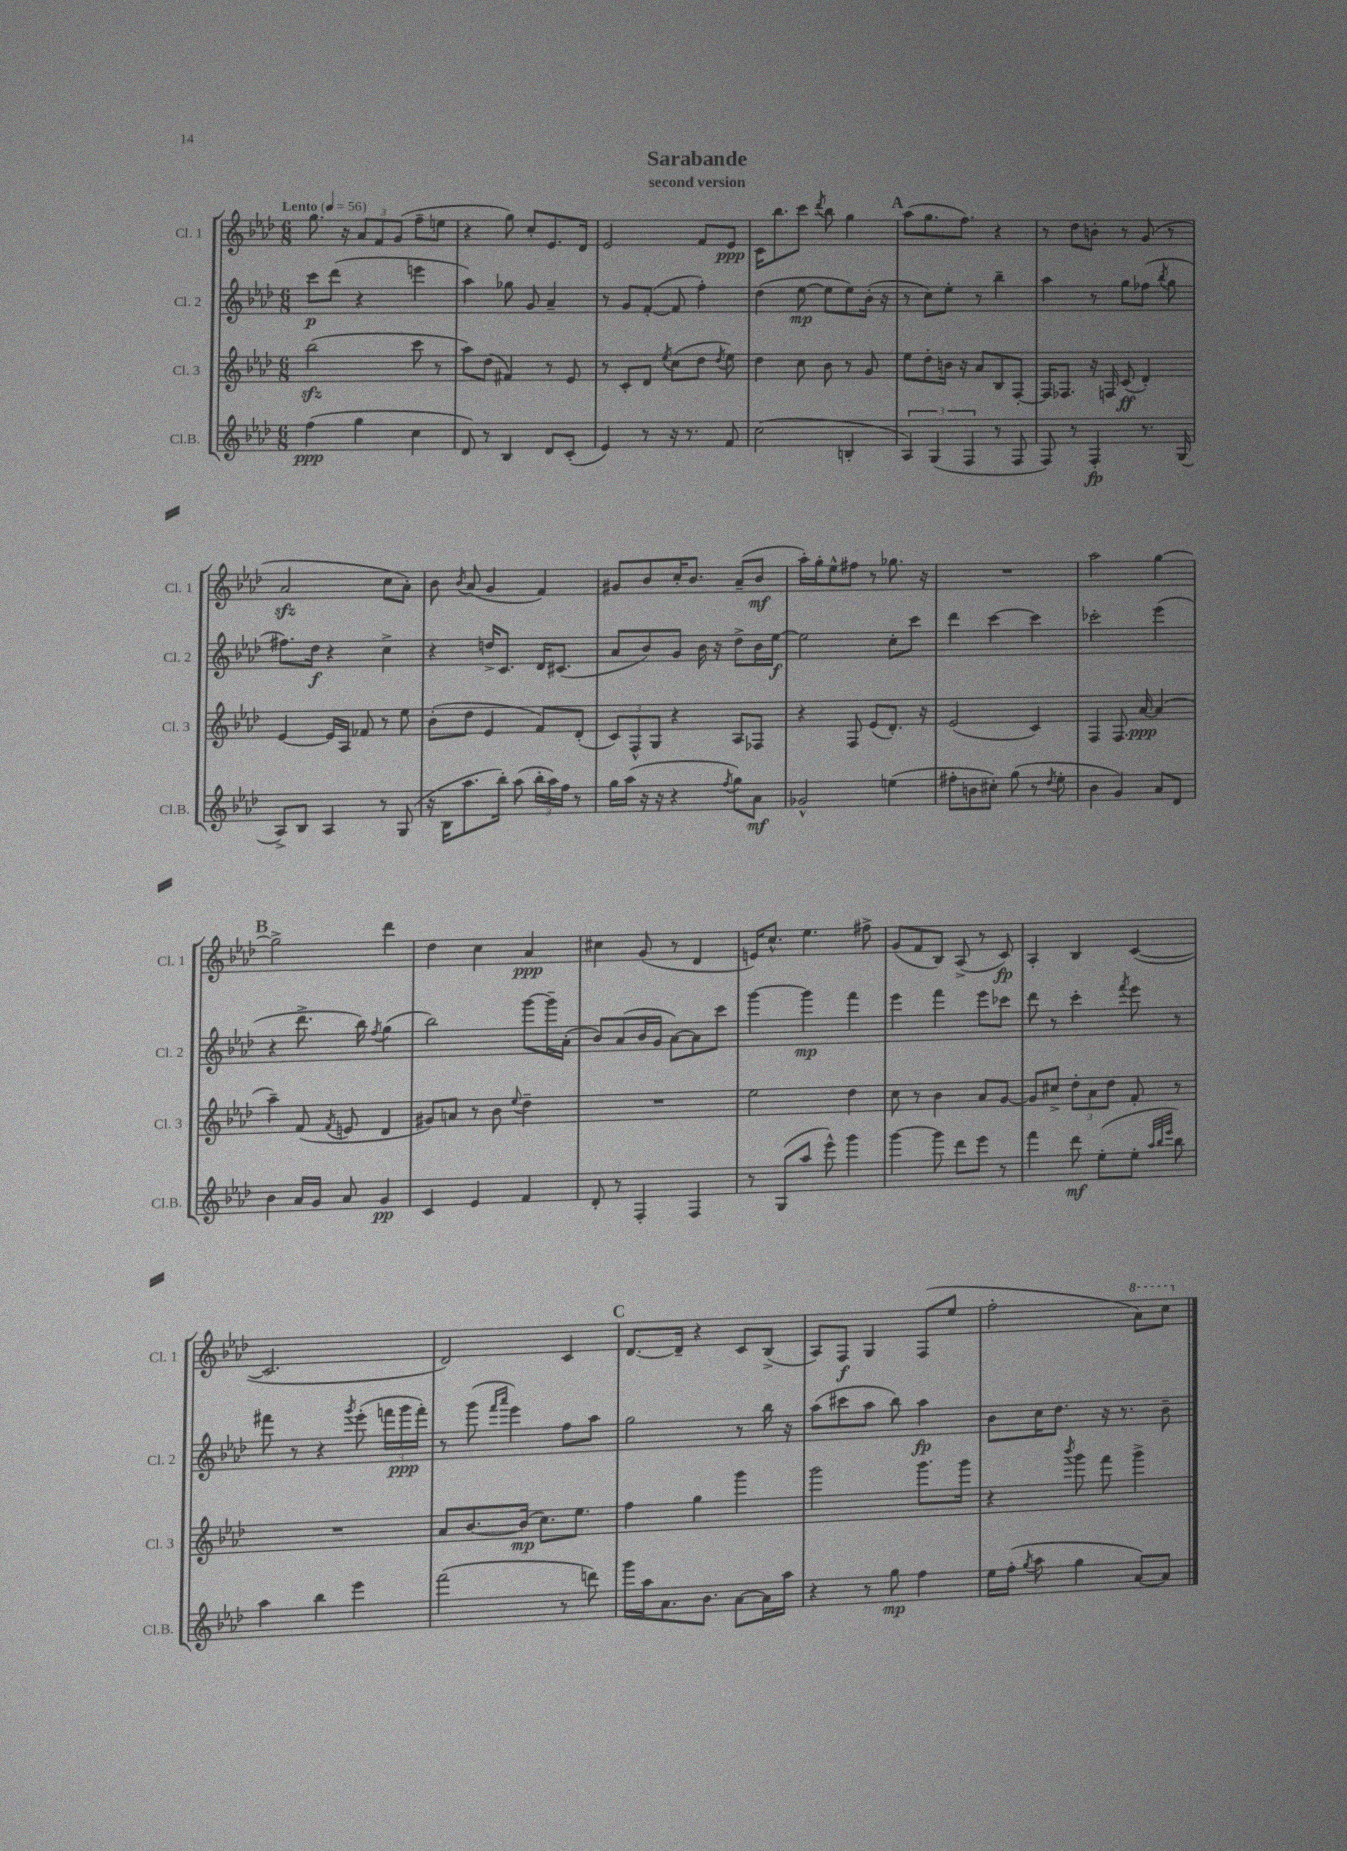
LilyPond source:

\header { title = "Sarabande" subtitle = "second version" }
<<
\new StaffGroup <<
\new Staff = "s0" \with { instrumentName = "Cl. 1" shortInstrumentName = "Cl. 1" } {
    \clef treble \key aes \major \numericTimeSignature \time 6/8 \tempo "Lento" 4 = 56
    \autoBeamOff g''8. r16 \tuplet 3/2 { aes'8[ f'8 g'8]( } f''8[-- e''8] |
    r4 g''8) c''8[-. ees'8. des'16] |
    ees'2 f'8[ ees'8]\ppp |
    c'16[ bes''8. c'''8] \acciaccatura { des'''8 } bes''8 g''4 |
    \mark \markup { \bold "A" } aes''8[( g''8. f''8.]) r4 |
    r8 des''8[ b'8]-. r8 g'8( r8 |
    aes'2\sfz c''8[ aes'8]-.) |
    bes'8 \acciaccatura { bes'8 } aes'8( g'4 f'4) |
    gis'8[ bes'8 c''16-. bes'8.] aes'8[--( bes'8]\mf |
    aes''16[-.) g''16-. ees''8-^ fis''8] r8 ges''8. r16 |
    R2. |
    aes''2 g''4~ |
    \mark \markup { \bold "B" } g''2-> des'''4 |
    des''4 c''4 aes'4\ppp |
    cis''4 g'8( r8 des'4 |
    e'16[) c''8.]-^ ees''4. fis''8-> |
    g'8[( f'8 bes8]) aes8->( r8 c'8\fp) |
    aes4-. bes4 c'4~( |
    c'2. |
    des'2) c'4 |
    \mark \markup { \bold "C" } des'8.[~ des'16]-- r4 c'8[ bes8]->( |
    aes8[) f8]\f g4 f8[( ees''8] |
    f''2-. \ottava #1 aes''8[) c'''8] \ottava #0 \bar "|." |
}
\new Staff = "s1" \with { instrumentName = "Cl. 2" shortInstrumentName = "Cl. 2" } {
    \clef treble \key aes \major \numericTimeSignature \time 6/8
    \autoBeamOff c'''8[\p des'''8]( r4 e'''4 |
    aes''4) ges''8 g'8 aes'4-- |
    r8 g'8[ f'8]~-.( f'8 f''4-.) |
    des''4( ees''8~\mp ees''8[ ees''8) bes'16]-.( r16 |
    \mark \markup { \bold "A" } r8 c''8[) ees''8]-. r8 bes''4-- |
    aes''4 r8 g''8[ fes''8]( \acciaccatura { bes''8 } g''8 |
    fis''8.[) des''16]\f r4 c''4-> |
    r4 d''16[-> c'8.] des'16[ cis'8.]( |
    aes'8[ bes'8) g'8] bes'16 r16 des''8[-> bes'16 ees''16]~\f |
    ees''2 c''8[-. c'''8] |
    des'''4 c'''4~ c'''4 |
    ces'''2-. ees'''4( |
    \mark \markup { \bold "B" } r4 des'''8.-> bes''16) \acciaccatura { f''8 } g''4( |
    bes''2) g'''8[~ g'''16-- aes'16]-.( |
    bes'8[) aes'8( bes'16 g'16] aes'8[~) aes'8 c'''8] |
    g'''4~ g'''4\mp f'''4 |
    ees'''4 f'''4 ees'''8[ ces'''8] |
    des'''8 r8 c'''4-. \acciaccatura { f'''8 } ees'''8 r8 |
    fis'''8 r8 r4 \acciaccatura { g'''8 } ees'''8-.( \tuplet 3/2 { f'''16[ g'''16\ppp f'''16]-.) } |
    r8 g'''8( \grace { f'''16[ aes'''16] } ees'''4) f''8[ aes''8] |
    \mark \markup { \bold "C" } g''2 r8 bes''16 r16 |
    aes''8[( cis'''8 aes''8] bes''8) aes''4\fp |
    bes'8[ c''16 des''8.] r16 r8. bes'8-- \bar "|." |
}
\new Staff = "s2" \with { instrumentName = "Cl. 3" shortInstrumentName = "Cl. 3" } {
    \clef treble \key aes \major \numericTimeSignature \time 6/8
    \autoBeamOff bes''2\sfz( c'''8 r8 |
    aes''8[) des''8]( fis'4) r8 ees'8 |
    r8 c'8[-. des'8] \acciaccatura { ees''8 } c''8[( des''8] \acciaccatura { des''8 } ees''8) |
    des''4 c''8 bes'8 r8 g'8 |
    \mark \markup { \bold "A" } ees''8[ des''8-. b'16] r16 aes'8[ bes8 f8]~-. |
    f16[ fes8.] r16 f16 c'8\ff( des'4-.) |
    ees'4~ ees'16[ aes16] fes'8 r8 ees''8 |
    bes'8[-.( des''8] ees'4 f'8[) des'8]-.( |
    \tuplet 3/2 { c'8[) f8-^ g8] } r4 aes8[ fes8] |
    r4 f8 ees'8[( des'8.]-.) r16 |
    ees'2( c'4) |
    f4 f8. aes'16~\ppp aes'4( |
    \mark \markup { \bold "B" } aes''4--) f'8( \acciaccatura { f'8 } e'8 des'4 |
    gis'8[) a'8] r8 bes'8 \appoggiatura { ees''8 } des''4-- |
    R2. |
    ees''2 des''4 |
    c''8 r8 bes'4 aes'8[ g'8]~ |
    g'8[ cis''8]-> \tuplet 3/2 { des''8[-. aes'8 des''8] } f'8-. r8 |
    R2. |
    aes'8[ bes'8.~ bes'16]\mp( c''8.[) ees''8.] |
    \mark \markup { \bold "C" } f''4 g''4 g'''4 |
    g'''2 g'''8.[ g'''16] |
    r4 \acciaccatura { bes'''8 } g'''8 f'''8 g'''4-> \bar "|." |
}
\new Staff = "s3" \with { instrumentName = "Cl.B." shortInstrumentName = "Cl.B." } {
    \clef treble \key aes \major \numericTimeSignature \time 6/8
    \autoBeamOff f''4\ppp( g''4 c''4 |
    des'8) r8 bes4 des'8[ c'8]-.( |
    ees'4) r8 r16 r8. f'8 |
    c''2( b4-. |
    \mark \markup { \bold "A" } \tuplet 3/2 { aes4) g4( f4 } r8 f8 |
    f8) r8 f4-.\fp r8. g16( |
    aes8[->) bes8] aes4 r8 g8( |
    r16 bes16[ aes''8. bes''16]-.) aes''8( \tuplet 3/2 { bes''16[-. aes''16) f''16] } r8 |
    g''16[ aes''16]( r16 r16 r4 \acciaccatura { f''8 } g''8[) aes'8]\mf |
    ges'2-^ e''4( |
    fis''8[-. b'8 cis''8]-.) g''8( r8 \acciaccatura { des''8 } ees''8-. |
    bes'4 g'4) aes'8[ des'8] |
    \mark \markup { \bold "B" } bes'4 aes'16[ g'16] aes'8 g'4\pp |
    c'4 ees'4 f'4 |
    des'8-. r8 f4-. f4 |
    r8 g8[( aes''8] ees'''8-^) g'''4 |
    g'''4~ g'''8 des'''8[ ees'''8] r8 |
    f'''4 des'''8\mf ees''8[-.( ees''8]-. \grace { aes''32[ bes''32 ees'''32] } bes''8) |
    aes''4 bes''4 ees'''4 |
    f'''2( r8 d'''8) |
    \mark \markup { \bold "C" } g'''16[ aes''16 aes'8. bes'8.] aes'8[~ aes'16 aes''16] |
    r4 r8 g''8\mp f''4 |
    ees''16[ f''16]-.( \acciaccatura { g''8 } aes''8 g''4 aes'8[~) aes'8] \bar "|." |
}
>>
>>
\layout { \context { \Score \remove "Bar_number_engraver" } }
